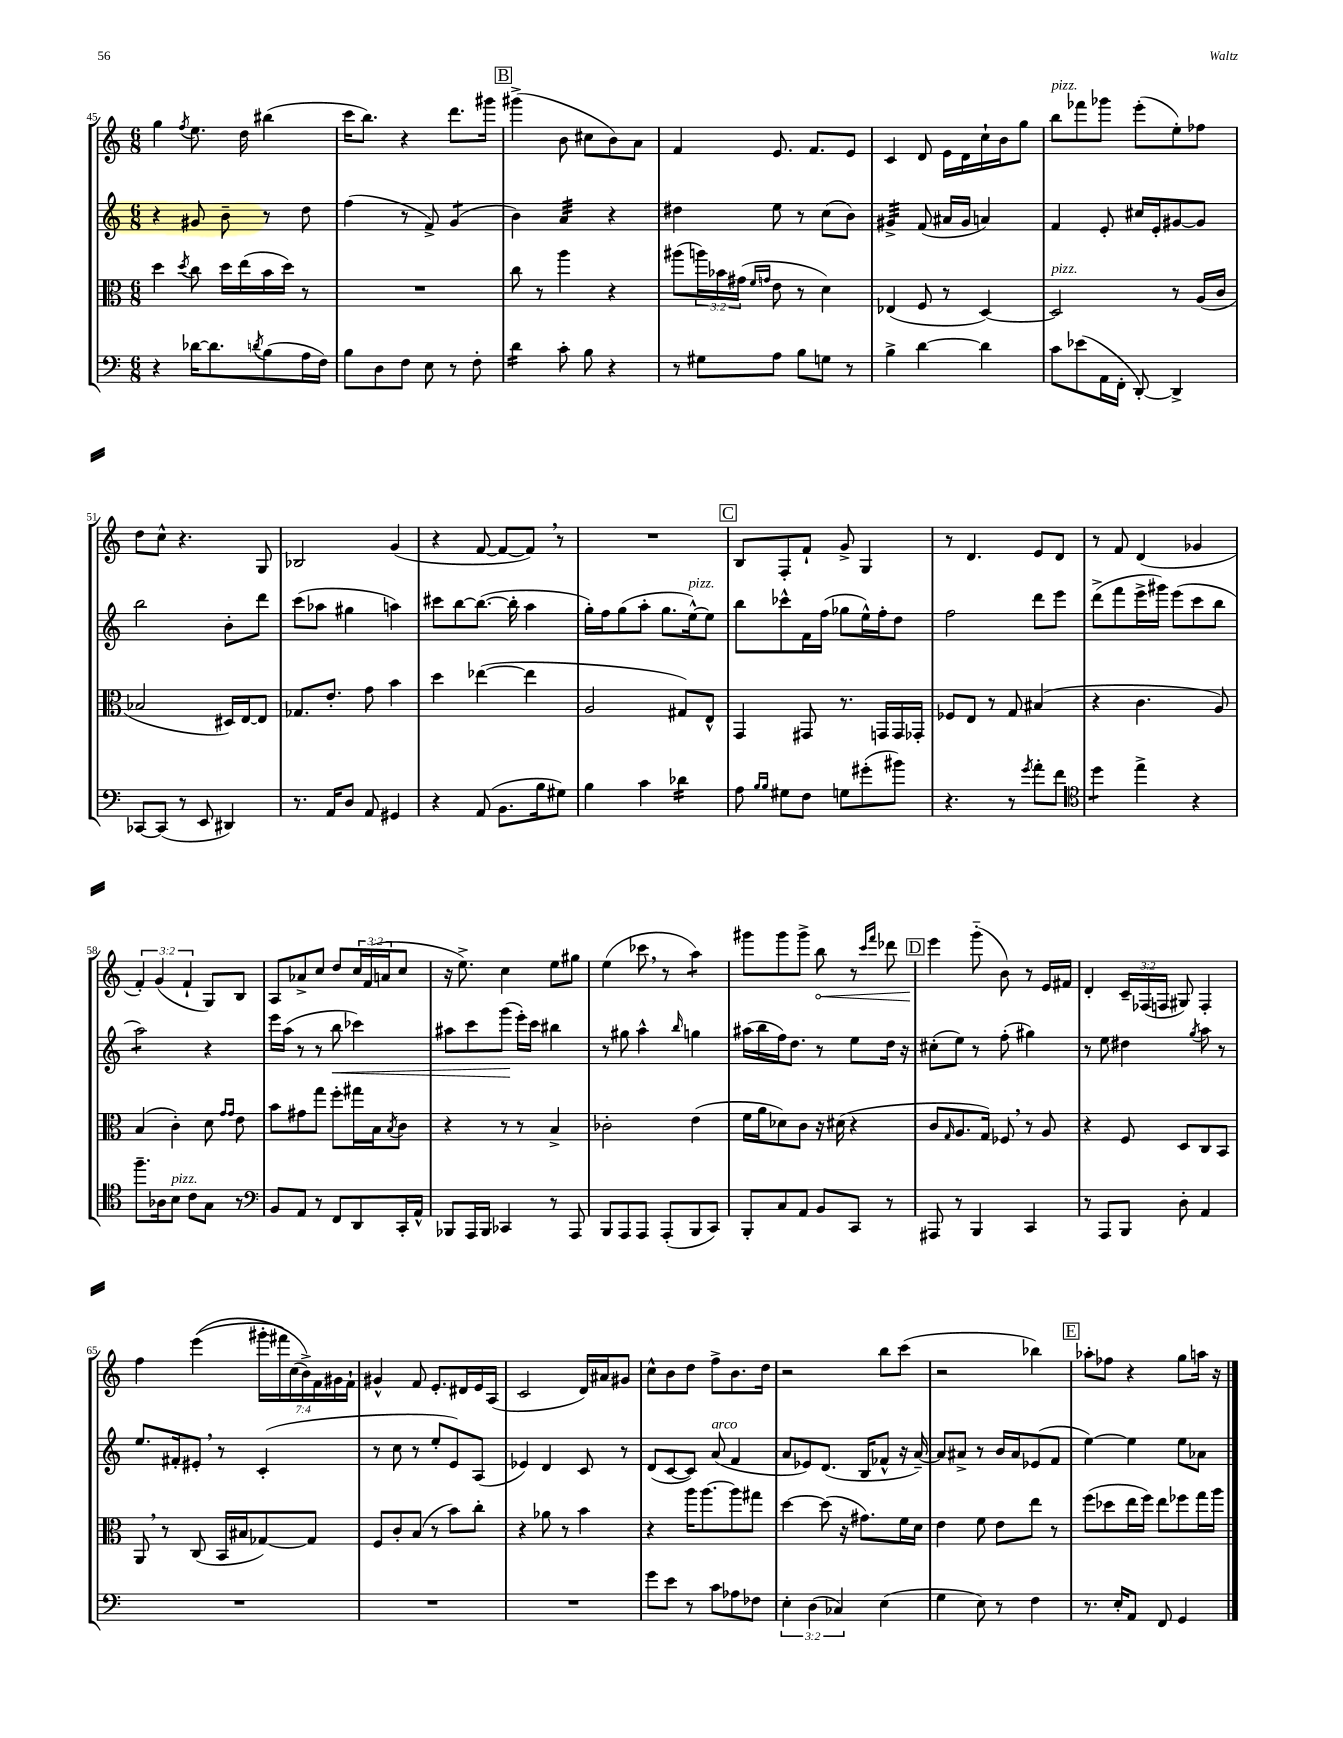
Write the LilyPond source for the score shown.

<<
\new StaffGroup <<
\new Staff = "s0" {
    \clef treble \key c \major \numericTimeSignature \time 6/8 \override Staff.TupletNumber.text = #tuplet-number::calc-fraction-text
    g''4 \acciaccatura { f''8 } e''8. d''16 bis''4( |
    c'''16 b''8.) r4 d'''8. gis'''16 |
    \mark \markup { \box "B" } gis'''4->( b'8 cis''8 b'8) a'8 |
    f'4 e'8. f'8. e'8 |
    c'4 d'8 e'16 d'16 c''16-! b'16 g''8 |
    b''8^\markup { \italic "pizz." } fes'''8 ges'''8 e'''8-.( e''8-.) fes''8 |
    d''8 c''8-^ r4. g8 |
    bes2 g'4( |
    r4 f'8~ f'8~ f'8) \breathe r8 |
    R2. |
    \mark \markup { \box "C" } b8 f8-. f'8-! g'8-> g4 |
    r8 d'4. e'8 d'8 |
    r8 f'8 d'4( ges'4 |
    \tuplet 3/2 { f'4-.) g'4( f'4-! } g8) b8 |
    a8 aes'8-> c''8 d''8 \tuplet 3/2 { c''16 f'16( a'16 } c''8 |
    r16 e''8.->) c''4 e''8 gis''8 |
    e''4( ces'''8 \breathe r8 a''4:8) |
    gis'''8 gis'''8 gis'''8-> \once \override Hairpin.circled-tip = ##t b''8\< r8 \grace { c'''16 f'''16 } des'''8 |
    \mark \markup { \box "D" } e'''4\! g'''8-_( b'8) r8 e'16 fis'16 |
    d'4-. \tuplet 3/2 { c'16-- fes16( f16 } gis8) f4-. |
    f''4 e'''4(\( \tuplet 7/4 { gis'''16-. fis'''16) c''16( b'16->)\) f'16 gis'16 f'16-! } |
    gis'4-^ f'8 e'8.-. dis'16 e'16 a16( |
    c'2 d'16) ais'16 gis'8 |
    c''8-^ b'8 d''8 f''8-> b'8. d''16 |
    r2 b''8 c'''8( |
    r2 bes''4) |
    \mark \markup { \box "E" } aes''8-. fes''8 r4 g''8 a''16 r16 \bar "|." |
}
\new Staff = "s1" {
    \clef treble \key c \major \numericTimeSignature \time 6/8
    r4 gis'8 b'8-- r8 d''8 |
    f''4( r8 f'8->) g'4:8( |
    \mark \markup { \box "B" } b'4) a'4:32 r4 |
    dis''4 e''8 r8 c''8( b'8) |
    gis'4:32-> f'8( ais'16 gis'16 a'4) |
    f'4 e'8-. cis''16 e'16-. gis'8~ gis'8 |
    b''2 b'8-. d'''8 |
    c'''8( aes''8 gis''4 a''4) |
    cis'''8 b''8~ b''8.~( b''16-. a''4 |
    g''16-.) f''16 g''8( a''8-. g''8. e''16~-^^\markup { \italic "pizz." }) e''8 |
    \mark \markup { \box "C" } b''8 ces'''8-^ f'16 f''16( ges''8 e''16-^) f''16-. d''8 |
    f''2 d'''8 e'''8 |
    d'''8->( f'''8 e'''16-> gis'''16) e'''8( c'''8 b''8 |
    a''2:8) r4 |
    e'''16 a''16( r8 r8 b''8\< ces'''4) |
    ais''8 c'''8 g'''8\!( e'''16-.) c'''16 bis''4 |
    r8 gis''8 a''4-^ \grace { b''16 } g''4 |
    ais''16( b''16 f''16) d''8. r8 e''8 d''16 r16 |
    \mark \markup { \box "D" } cis''8-.( e''8) r8 f''8-.( gis''4) |
    r8 e''8 dis''4 \acciaccatura { g''8 } a''8 r8 |
    e''8. fis'16-. eis'8-. \breathe r8 c'4-.( |
    r8 c''8 r8 e''8-. e'8) a8( |
    ees'4) d'4 c'8 r8 |
    d'8( c'8~ c'8) a'8^\markup { \italic "arco" }( f'4 |
    a'8 ees'8) d'8.( b16 fes'8-^ r16 a'16~--) |
    a'8 ais'8-> r8 b'16 ais'16 ees'8( f'8 |
    \mark \markup { \box "E" } e''4~) e''4 e''8 aes'8 \bar "|." |
}
\new Staff = "s2" {
    \clef alto \key c \major \numericTimeSignature \time 6/8 \override Staff.TupletNumber.text = #tuplet-number::calc-fraction-text
    d''4 \acciaccatura { d''8 } c''8 d''16 e''16( b'16 d''16) r8 |
    R2. |
    \mark \markup { \box "B" } c''8 r8 a''4 r4 |
    ais''8( \tuplet 3/2 { a''16) bes'16 gis'16( } \grace { f'16 g'16 } e'8 r8 d'4) |
    ees4( f8 r8 d4~) |
    d2^\markup { \italic "pizz." } r8 a16( c'16 |
    bes2 dis16) e16~ e8 |
    ges8. e'8.-. g'8 b'4 |
    d''4 ees''4~( ees''4 |
    a2 gis8) e8-^ |
    \mark \markup { \box "C" } g,4 gis,8 r8. g,16 g,16 ges,16-. |
    fes8 e8 r8 g8 bis4( |
    r4 c'4. a8) |
    b4( c'4-.) d'8 \grace { g'16 g'16 } e'8 |
    b'8 gis'8 g''8 f''8-. gis''16 b16 \acciaccatura { b8 } c'8 |
    r4 r8 r8 b4-> |
    ces'2-. e'4( |
    f'16 a'16 des'8) c'8 r16 dis'16( r4 |
    \mark \markup { \box "D" } c'8 \grace { g16 } a8. g16) fes8 \breathe r8 a8 |
    r4 f8 d8 c8 b,8 |
    a,8 \breathe r8 c8( b,16 bis16 ges8~) ges8 |
    f8 c'8-. b8( r8 b'8) c''8-. |
    r4 aes'8 r8 b'4 |
    r4 a''16 a''8.~ a''8 gis''8 |
    d''4~ d''8( r16 gis'8.) f'16 d'16 |
    e'4 f'8 e'8 e''8 r8 |
    \mark \markup { \box "E" } f''8( des''8 e''16 f''16) e''8 fes''8 g''16 a''16 \bar "|." |
}
\new Staff = "s3" {
    \clef bass \key c \major \numericTimeSignature \time 6/8 \override Staff.TupletNumber.text = #tuplet-number::calc-fraction-text
    r4 des'16~ des'8. \acciaccatura { d'8 } b8( a16 f16) |
    b8 d8 f8 e8 r8 f8-. |
    \mark \markup { \box "B" } d'4:16 c'8-. b8 r4 |
    r8 gis8 a8 b8 g8 r8 |
    b4-> d'4~ d'4 |
    c'8 ees'8( a,16 f,16-. d,8~-.) d,4-> |
    ces,8~ ces,8( r8 e,8 dis,4) |
    r8. a,16 d8 a,8 gis,4 |
    r4 a,8( b,8. b16 gis8) |
    b4 c'4 des'4:16 |
    \mark \markup { \box "C" } a8 \grace { b16 b16 } gis8 f8 g8 gis'8-.( bis'8) |
    r4. r8 \acciaccatura { g'8 } a'8-. f'8 |
    \clef tenor d''4:8 e''4-> r4 |
    f''8.-- aes16 b8^\markup { \italic "pizz." } c'8 g8 r8 |
    \clef bass b,8 a,8 r8 f,8 d,8 c,16-. a,16-^ |
    bes,,8 a,,16 bes,,16 ces,4 r8 a,,8 |
    b,,8 a,,8 a,,8 a,,8-.( b,,8 c,8) |
    b,,8-. c8 a,8 b,8 c,8 r8 |
    \mark \markup { \box "D" } ais,,8 r8 b,,4 c,4 |
    r8 a,,8 b,,8 d8-. a,4 |
    R2. |
    R2. |
    R2. |
    g'8 e'8 r8 c'8 aes8 fes8 |
    \tuplet 3/2 { e4-. d4( ces4) } e4( |
    g4 e8) r8 f4 |
    \mark \markup { \box "E" } r8. e16-. a,8 f,8 g,4 \bar "|." |
}
>>
>>
\layout { \context { \Score currentBarNumber = #45 } }
